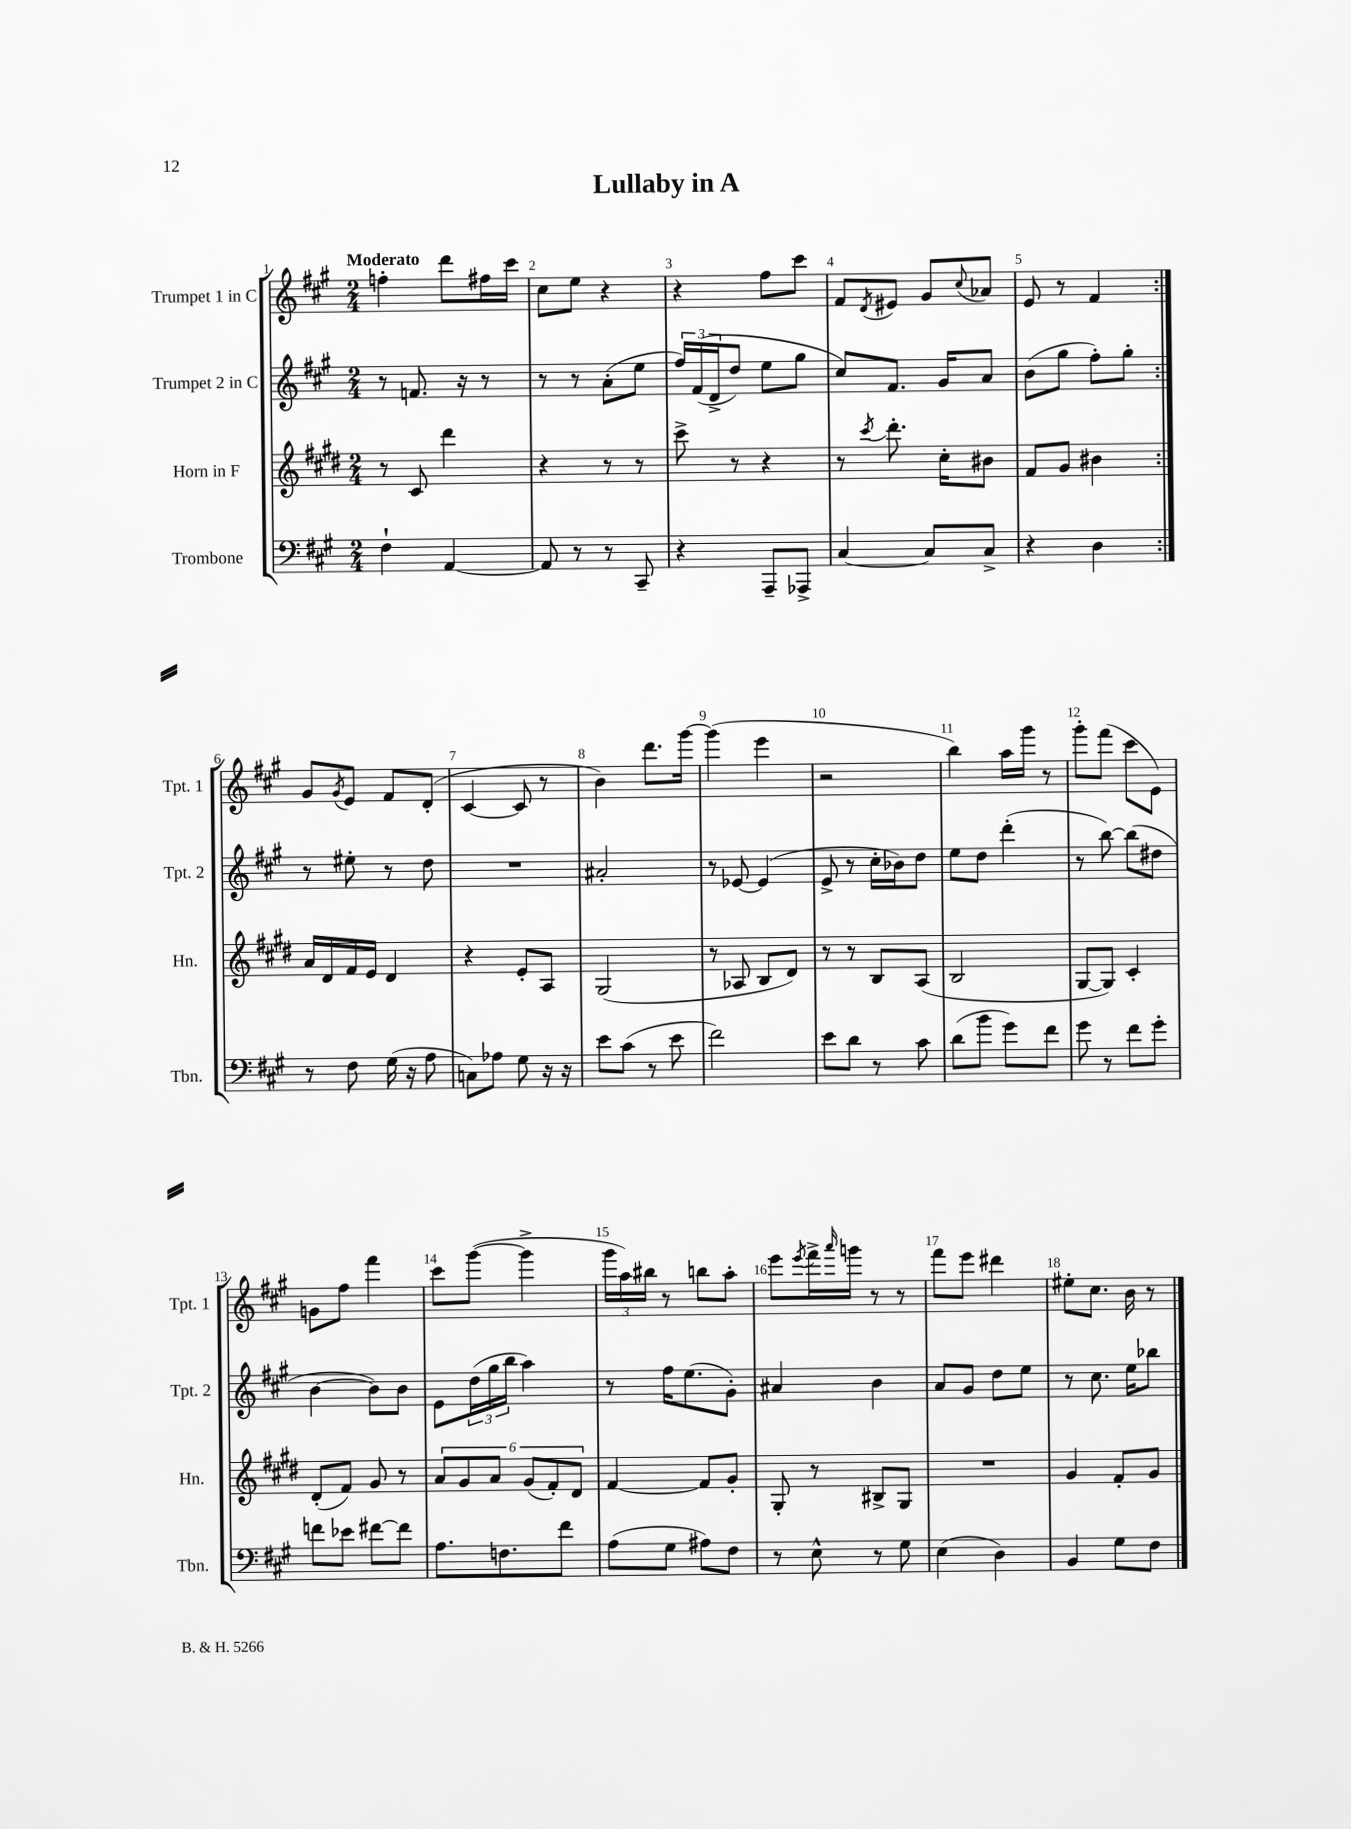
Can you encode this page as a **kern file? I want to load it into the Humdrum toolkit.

**kern	**kern	**kern	**kern
*part4	*part3	*part2	*part1
*staff4	*staff3	*staff2	*staff1
*I"Trombone	*I"Horn in F	*I"Trumpet 2 in C	*I"Trumpet 1 in C
*I'Tbn.	*I'Hn.	*I'Tpt. 2	*I'Tpt. 1
*clefF4	*clefG2	*clefG2	*clefG2
*k[f#c#g#]	*k[f#c#g#d#]	*k[f#c#g#]	*k[f#c#g#]
*M2/4	*M2/4	*M2/4	*M2/4
=1	=1	=1	=1
!	!	!	!LO:TX:a:B:t=Moderato
4F#`\	8r	8r	4ffn'\
.	8c#/	8.fn/	.
[4AA/	4ddd#\	.	8ddd\L
.	.	16r	.
.	.	8r	16ff#X\L
.	.	.	16ccc#\JJ
=2	=2	=2	=2
8AA/]	4r	8r	8cc#\L
8r	.	8r	8ee\J
8r	8r	(8a'\L	4r
8CC#~/	8r	8ee\J	.
=3	=3	=3	=3
4r	8ccc#^\	24ff#/LL)	4r
.	.	((24f#/	.
.	.	24d^/J	.
.	8r	8dd/J)	.
8AAA~/L	4r	8ee\L	8ff#\L
8AAA-X^/J	.	8gg#\J	8ccc#\J
=4	=4	=4	=4
[4C#/	8r	8cc#/L)	8f#/L
.	8qccc#/	.	8qd/
.	8.ddd#'\	8.f#/J	8e#X/J
8C#/L]	.	.	8g#/L
.	16cc#'\KL	16g#/KL	.
.	.	.	8qqcc#/
8C#^/J	8b#X\J	8a/J	8a-X/J
=5	=5	=5	=5
4r	8f#/L	(8b\L	8e/
.	8g#/J	8gg#\J	8r
4D\	4b#X\	8ff#'\L)	4f#/
.	.	8gg#'\J	.
!!LO:LB:g=z
=6:|!	=6:|!	=6:|!	=6:|!
8r	16a/LL	8r	8g#/L
.	16d#/	.	.
.	.	.	8qg#/
8F#\	16f#/	8ee#X'\	8e/J
.	16e/JJ	.	.
(16G#\	4d#/	8r	8f#/L
16r	.	.	.
8A\	.	8dd\	(8d'/J
=7	=7	=7	=7
8Cn\L)	4r	2r	[4c#/
8A-X\J	.	.	.
8G#\	8e'/L	.	8c#/]
16r	8A/J	.	8r
16r	.	.	.
=8	=8	=8	=8
8e\L	(2G#/	2a#X'/	4b\)
(8c#\J	.	.	.
8r	.	.	8.ddd\L
8e\	.	.	.
.	.	.	[16ggg#\Jk
=9	=9	=9	=9
2f#\)	8r	8r	(4ggg#\]
.	8A-X/	[8e-X/	.
.	8B/L	(4e-/]	4eee\
.	8d#/J)	.	.
=10	=10	=10	=10
8e\L	8r	8e^/	2r
8d\J	8r	8r	.
8r	8B/L	16cc#'\LL	.
.	.	16b-X\J)	.
8c#\	(8A/J	8dd\J	.
=11	=11	=11	=11
(8d\L	2B/	8ee\L	4bb\)
8b\J	.	8dd\J	.
8g#\L)	.	(4ddd'\	16aa\LL
.	.	.	16ggg#\JJ
8f#\J	.	.	8r
=12	=12	=12	=12
8g#\	[8G#/L	8r	8ggg#'\L
8r	8G#/J])	[8bb\)	(8fff#\J
8f#\L	4c#'/	(8bb\L]	8ccc#\L
8g#'\J	.	8dd#X\J	8e\J)
!!LO:LB:g=z
=13	=13	=13	=13
8fn\L	(8d#'/L	[4b\	8gn\L
8e-X\J	8f#/J)	.	8ff#\J
[8f#X\L	8g#/	8b\L])	4fff#\
8f#\J]	8r	8b\J	.
=14	=14	=14	=14
8.A\L	12a/L	8e\L	8ccc#\L
.	12g#/	.	.
.	.	(24dd\L	([8ggg#\J
.	12a/J	24gg#\	.
8.Fn\	.	.	.
.	.	24bb\JJ	.
.	(12g#/L	4aa\)	4ggg#^\]
.	12f#'/)	.	.
8f#\J	.	.	.
.	12d#/J	.	.
=15	=15	=15	=15
(8A\L	[4f#/	8r	24ggg#\LL
.	.	.	24aa\)
.	.	.	24bb#X\JJ
8G#\J	.	16ff#\KL	8r
.	.	(8.ee\	.
8A#X\L)	8f#/L]	.	8bbn\L
8F#\J	8g#'/J	8g#'\J)	8aa'\J
=16	=16	=16	=16
8r	8G#'/	4a#X/	8eee\L
.	.	.	8qeee/
8E^^\	8r	.	16fff#^\L
.	.	.	16qqaaa/
.	.	.	16gggn\JJ
8r	8B#X^/L	4b\	8r
8G#\	8G#/J	.	8r
=17	=17	=17	=17
(4E\	2r	8a/L	8fff#\L
.	.	8g#/J	8eee\J
4D\)	.	8dd\L	4ddd#X\
.	.	8ee\J	.
=18	=18	=18	=18
4BB/	4g#/	8r	8ee#X'\L
.	.	8.cc#\	8.cc#\J
8G#\L	8f#'/L	.	.
.	.	16ee\KL	16b\
8F#\J	8g#/J	8bb-X\J	8r
==	==	==	==
*-	*-	*-	*-
